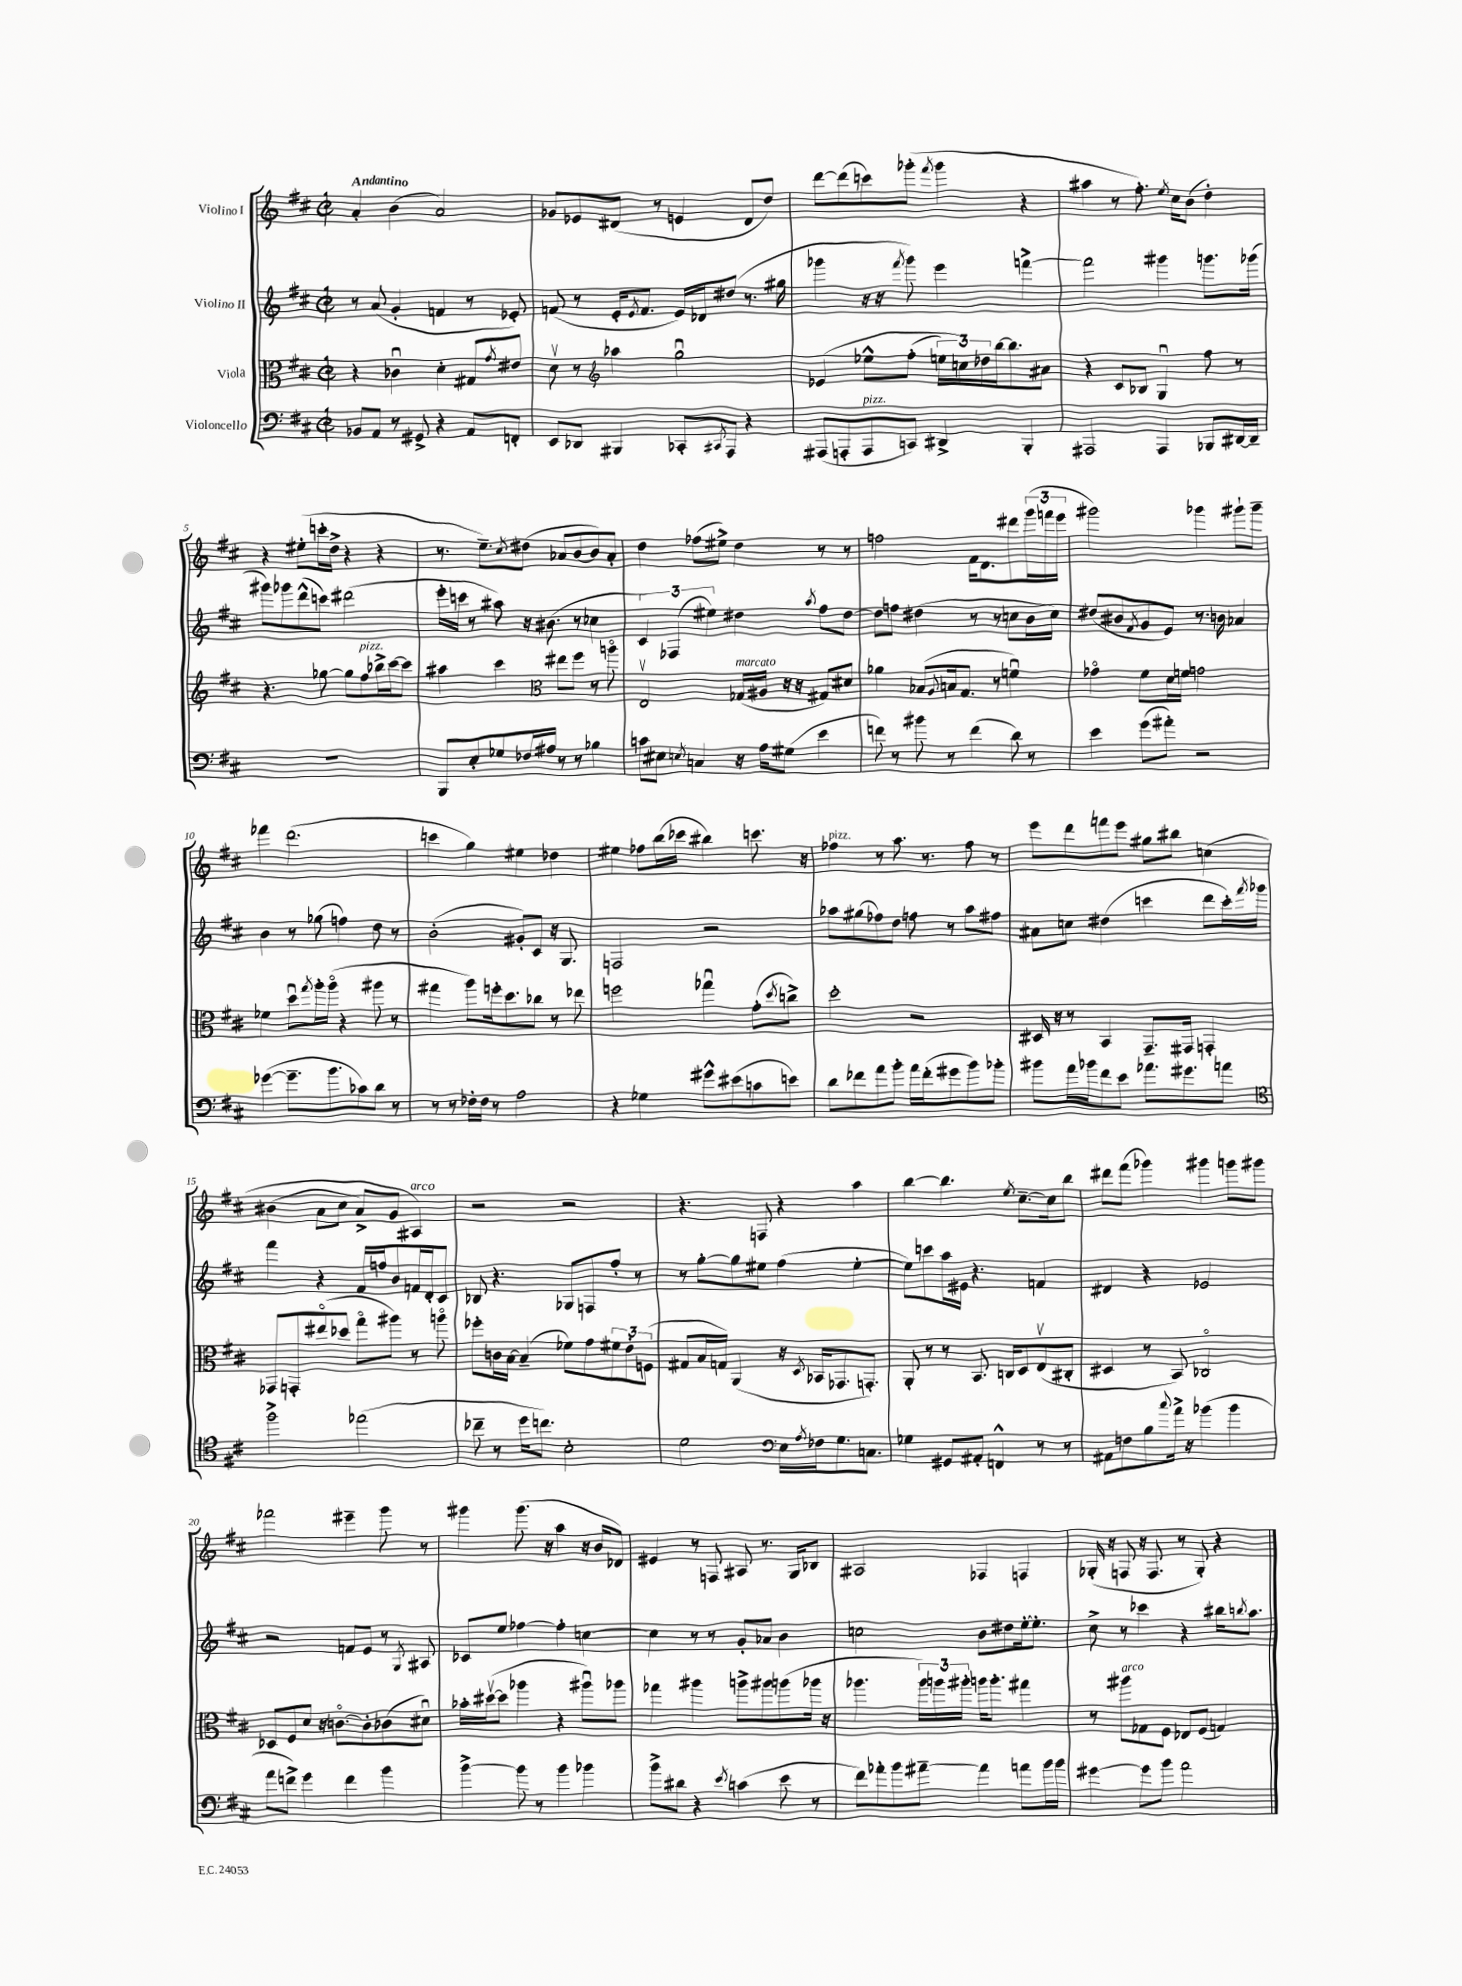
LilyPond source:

<<
\new StaffGroup <<
\new Staff = "s0" \with { instrumentName = "Violino I" } {
    \clef treble \key d \major \defaultTimeSignature \time 2/2 \tempo "Andantino"
    a'4-. b'4( a'2) |
    ges'8 ees'8 dis'8( r8 e'4 dis'8 d''8) |
    d'''8~ d'''8( c'''8) ges'''8-.( \acciaccatura { fis'''8 } ges'''4 r4 |
    ais''4 r8 fis''8.-.) \acciaccatura { e''8 } cis''16 b'8( d''4-.) |
    r4 eis''8-.( c'''16-. d''16-> r4 r4 |
    r8. e''8.--) \acciaccatura { cis''8 } dis''8( aes'8 b'8~ b'8) aes'8-. |
    d''4 fes''8( eis''8->) d''4 r8 r8 |
    f''2 fis'16 d'8. dis'''8 \tuplet 3/2 { g'''16( f'''16 e'''16 } |
    gis'''2) ges'''4 gis'''8-! gis'''8-- |
    fes'''4 d'''2.( |
    c'''4 g''4) eis''4 des''4 |
    eis''4 fes''8 b''16( ces'''16 bis''4) c'''8. r16 |
    fes''4^\markup { \italic "pizz." } r8 a''8. r8. fes''8 r8 |
    e'''8 d'''8 f'''8 e'''8 gis''8 bis''8 c''4\( |
    bis'4( a'8 cis''8 a'8->) g'8 ais4^\markup { \italic "arco" }\) |
    r2 r2 |
    r4. f8 r4 a''4 |
    b''4~ b''4. \acciaccatura { e''8 } cis''8.~-- cis''16 b''8 |
    dis'''8 fis'''8( ges'''4) gis'''4 g'''8 gis'''8 |
    fes'''2 eis'''4-- g'''8 r8 |
    gis'''4 gis'''8.( r16 a''4 r16 b'16 des'8) |
    eis'4 r8 f8 ais8 r8. g16 bes8 |
    ais2 fes4 f4 |
    ges16-.( r16 f8 r16 f8. r8 ges8-.) r4 \bar "|." |
}
\new Staff = "s1" \with { instrumentName = "Violino II" } {
    \clef treble \key d \major \defaultTimeSignature \time 2/2
    r8 a'8( g'4-. f'4 r8 ees'8-.) |
    f'8( r8 e'16-. \acciaccatura { e'8 } f'8. e'16) des'16 dis''8( r8. gis''16 |
    ges'''4 r16 r16 \acciaccatura { fis'''8 } ges'''8) e'''4 f'''4~-> |
    f'''2 gis'''4 g'''8. ges'''16( |
    gis'''8) ges'''8 d'''8-^( c'''8) dis'''2( |
    e'''16-. c'''16 r8 ais''8) r16 bis'8.( r8 ces''4 |
    \tuplet 3/2 { cis'4) fes4( eis''4) } dis''4 \acciaccatura { a''8 } fis''8 dis''8~ |
    dis''8 f''8 dis''4( r8 r8 c''8 b'16 c''16) |
    dis''8( bis'8 \acciaccatura { fis'8 } g'8 e'8) r8. b'16 aes'4 |
    b'4 r8 ges''8( f''4) d''8 r8 |
    b'2-.( gis'8-.) cis'8 r16 g8. |
    f2 r2 |
    aes''8 gis''8( fes''8) d''8 f''8 r8 aes''8 fis''8 |
    ais'8 c''8 dis''4( c'''4 d'''8 c'''16-.) \acciaccatura { fis'''8 } ges'''16 |
    fis'''4 r4 fis'16 f''16 b'8 f'16 d'16-. cis'8 |
    bes8 r4. ges8 f8 fis''8-. r8 |
    r8 g''8~-. g''8 eis''8 fis''4( eis''4~-. |
    eis''8) c'''8 a''16 eis'16 r4. f'4 |
    dis'4 r4 ees'2 |
    r2 f'8 e'8 r8 \acciaccatura { g8 } ais8 |
    ces'8 e''8 fes''4~ fes''4-. c''4~ |
    c''4 r8 r8 g'8-. aes'8 b'4 |
    c''2 b'8 dis''8 e''16~-. e''8.-. |
    cis''8-> r8 ces'''4 r4 bis''16 \acciaccatura { b''8 } a''8. \bar "|." |
}
\new Staff = "s2" \with { instrumentName = "Viola" } {
    \clef alto \key d \major \defaultTimeSignature \time 2/2
    r4 ces'4\downbow d'4-. gis8 \acciaccatura { g'8 } eis'8 |
    d'8\upbow r8 \clef treble aes''4 g''2\downbow |
    ees'4\( ees''8-^ fis''8-.( \tuplet 3/2 { e''16) c''16\) des''16 } b''16~ b''8. ais'8 |
    r4 cis'8 bes8 g4\downbow fis''8 r8 |
    r4. ges''8~ ges''8 fis''8^\markup { \italic "pizz." } bes''16-> cis'''16~ cis'''8 |
    ais''4 cis'''4 \clef alto eis''8 fis''8 r8 a''8\flageolet |
    e2\upbow ges16^\markup { \italic "marcato" }( ais16 r16 r16 gis8) dis'8 |
    aes'4 bes8( \appoggiatura { a8 } b16 g8. r8 f'4\downbow) |
    ges'4\flageolet fis'8 d'16 f'16 g'2 |
    fes'4 d''8\downbow \acciaccatura { g''8 } a''16-. a''16\flageolet( r4 ais''8 r8 |
    gis''4 a''8) f''16-. d''8. ces''8 r8 ees''8 |
    f''2 ges''4\downbow g'8-.( \acciaccatura { d''8 } c''8->) |
    d''2-. r2 |
    dis16 r16 r8 b,4 g,8.-- gis,16 g,4-. |
    ges,8 g,8-. eis''8\flageolet( des''8 g''8\flageolet ais''8) r8 a''8\flageolet |
    fes''8-. c'16 b16~ b4--( fes'8) g'8 \tuplet 3/2 { fis'8 e'8-. f8( } |
    gis8 b16 g16) a,4( r16 \acciaccatura { d8 } bes,16 ges,8. g,8.-.) |
    a,8-. r8 r8 b,8. c16 d8 e8\upbow( cis8-. |
    dis4 r8 b,8) ces2\flageolet |
    des8 fis8 d'8 r16 c'8.~\flageolet c'8-. ces'8( dis'8\downbow) |
    bes'16-. dis''16~\upbow( dis''8 aes''4 r4 ais''8\downbow) aes''8 |
    ges''4 ais''4 a''8-> ais''8 a''8( aes''16 r16 |
    aes''4. \tuplet 3/2 { aes''16) a''16 ais''16-. } a''16 a''8.-. gis''4 |
    r8 ais''8^\markup { \italic "arco" } ges8 fis8 ees8 fis8( g4) \bar "|." |
}
\new Staff = "s3" \with { instrumentName = "Violoncello" } {
    \clef bass \key d \major \defaultTimeSignature \time 2/2
    bes,8 a,8 r8 gis,8-> r4 a,8 f,8-. |
    e,8 des,8 bis,,4 ces,8-. \acciaccatura { cis,8 } a,,8 r4 |
    ais,,8( a,,8-. a,,8^\markup { \italic "pizz." } c,8) dis,4-> b,,4-. |
    ais,,2 ais,,4 bes,,8 dis,16~ dis,16-- |
    R1 |
    b,,8 e8-. ges8 fes16 ais16 r8 r8 bes4 |
    c'8 eis8 \acciaccatura { e8 } c4 r16 a16 gis8( e'4 |
    f'8) r8 bis'8 r8 f'4( d'8) r8 |
    e'4 g'8( ais'8-.) r2 |
    ges'4~( ges'8.-- b'8. ces'8) d'8 r8 |
    r8 r8 fes16-. fes16 r8 a2 |
    r4 ges4 gis'8-^ eis'8( c'8 e'8) |
    d'8 fes'8 a'8 b'8-. a'16 fes'16-.( gis'8 b'8) bes'8-. |
    bis'8 a'16 bes'16 fis'8 e'8 aes'8. gis'8. a'8 |
    \clef tenor fis''2-> ees''2( |
    ces''8-- r8 d''16 c''8.) b2-. |
    d'2 \clef bass e16 \acciaccatura { a8 } fes16 g8. c8. |
    ges4 gis,8 ais,8-. f,4-^ r8 r8 |
    ais,8 f8 b8 \appoggiatura { cis''8 } a'16-> r16 bes'4( bes'4 |
    a'8 f'8->) g'4 f'4 b'4 |
    b'4~-> b'8 r8 b'4 bes'4 |
    b'8-> dis'8 r4 \acciaccatura { e'8 } c'4( e'8 r8 |
    fis'8) aes'8-. b'8 ais'8~-- ais'4 a'8 b'16 b'16 |
    gis'4~ gis'8 b'8 a'2 \bar "|." |
}
>>
>>
